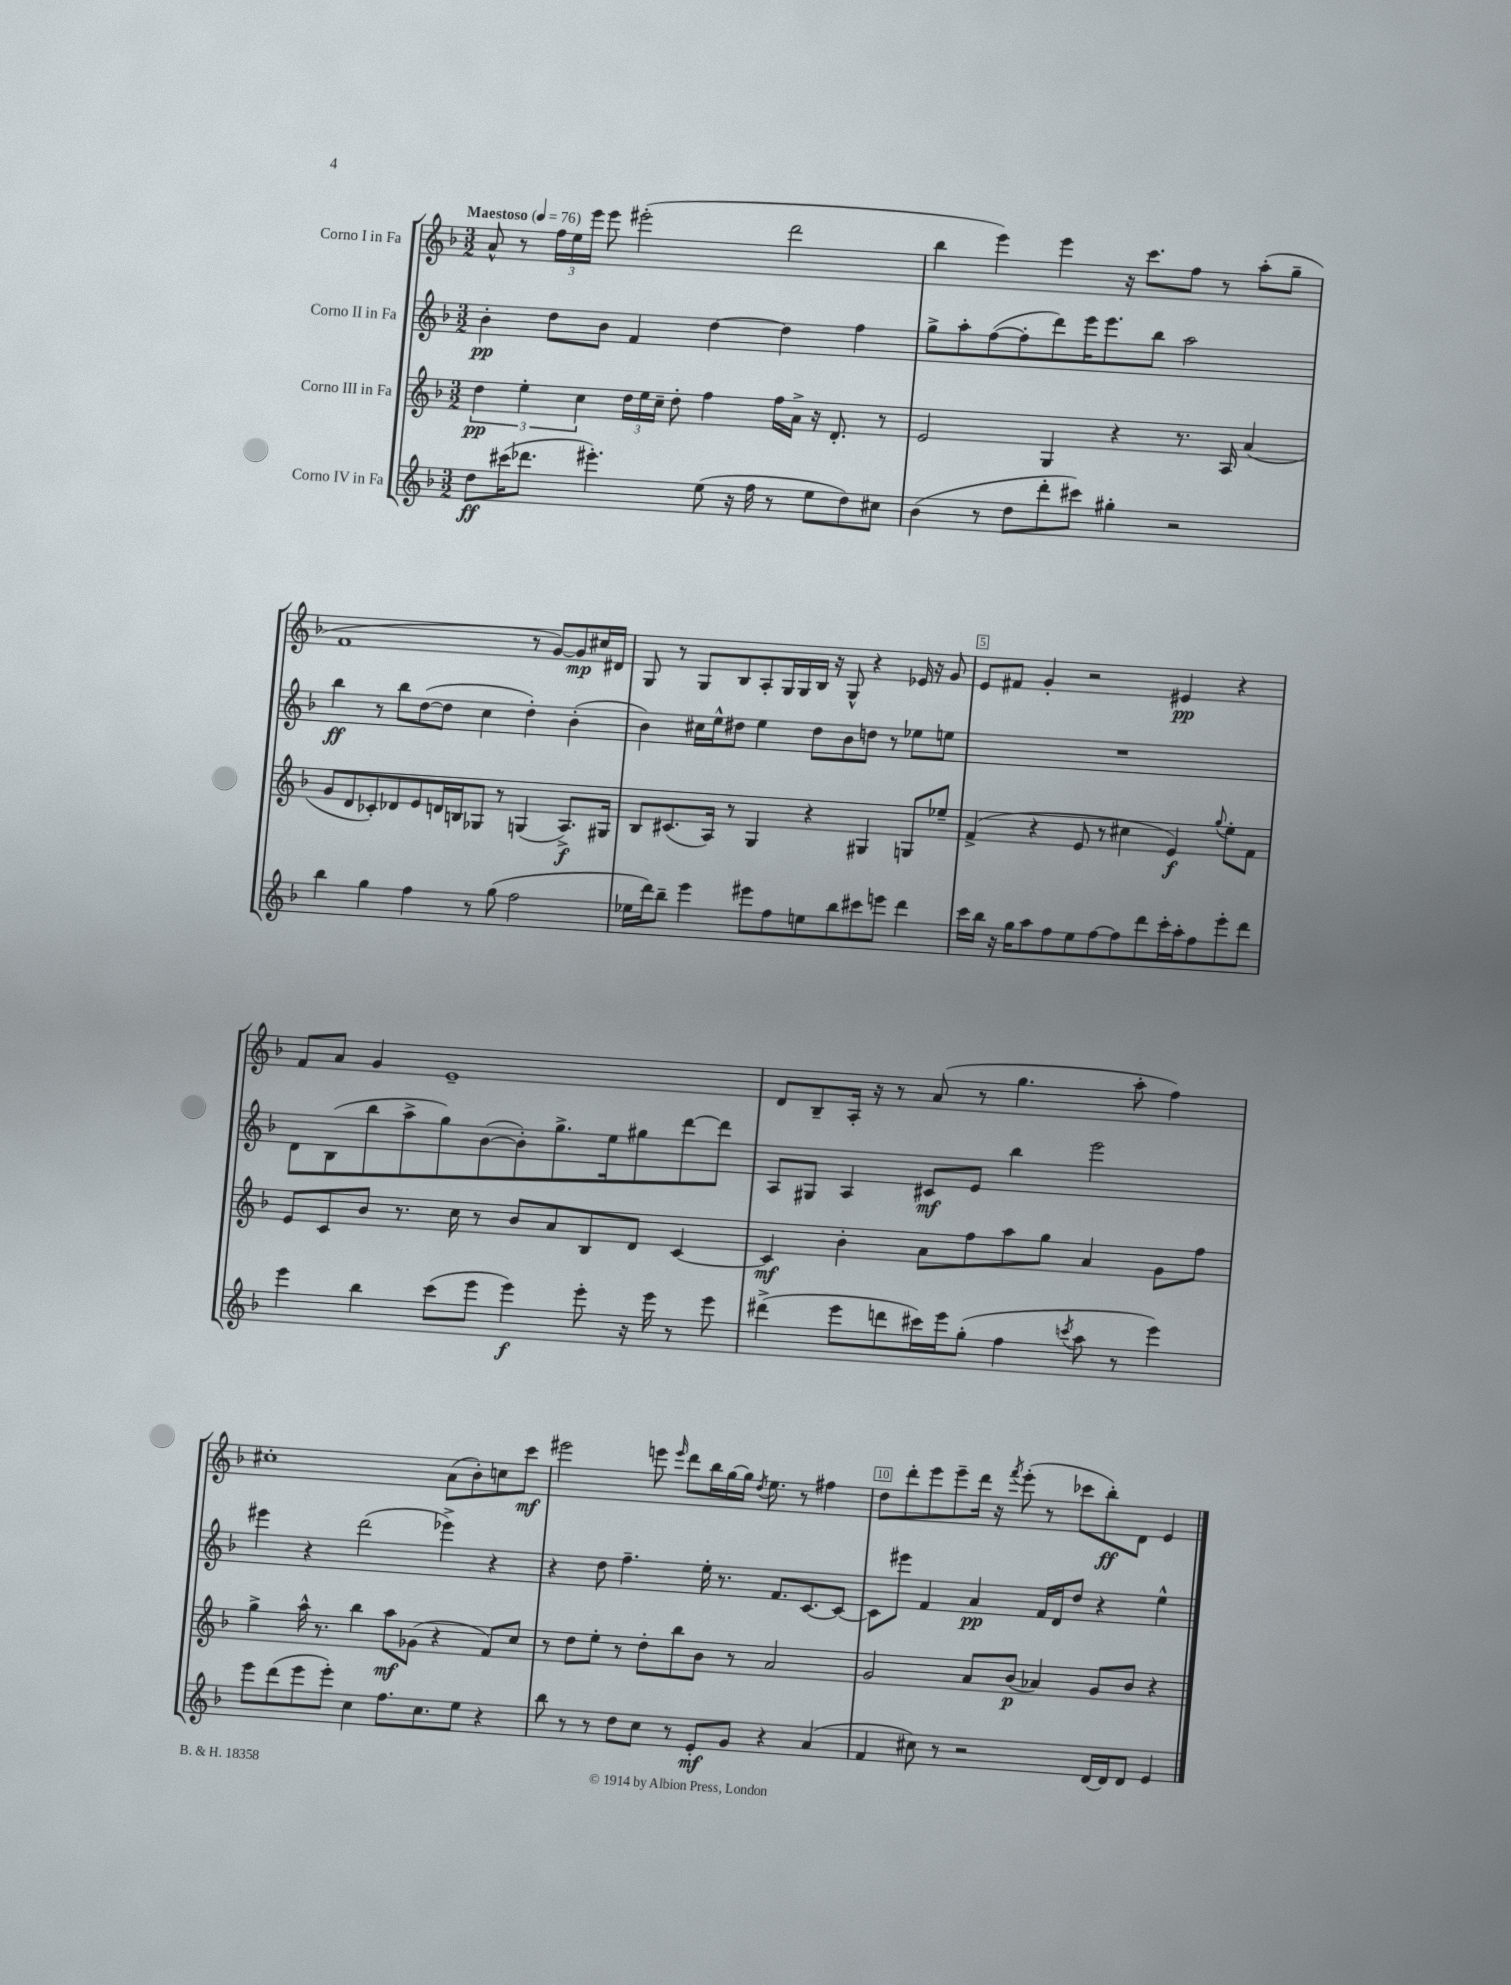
<<
\new StaffGroup <<
\new Staff = "s0" \with { instrumentName = "Corno I in Fa" } {
    \clef treble \key f \major \numericTimeSignature \time 3/2 \tempo "Maestoso" 4 = 76
    \autoBeamOff a'8-^ r8 \tuplet 3/2 { f''16[ e''16 e'''16] } e'''8 eis'''2-.( d'''2 |
    bes''4 e'''4) e'''4 r16 c'''8.[ f''8] r8 a''8[-.( g''8]-- |
    f'1 r8 g'8[~) g'8\mp cis''16 dis'16] |
    g8 r8 g8[ bes8 a8-. g16 g16 bes16] r16 g8-^ r4 ees'16 r16 g'8 |
    e'8[ fis'8] g'4-. r2 eis'4\pp r4 |
    f'8[ a'8] g'4 e'1-- |
    d'8[ bes8-- a16]-. r16 r8 a'8( r8 g''4. a''8-. f''4) |
    cis''1-. a'8[( bes'8-.) c''8 c'''8]\mf |
    eis'''2 e'''8 \grace { e'''16 } d'''8[ bes''16 g''16~ g''16] \acciaccatura { d''8 } e''8. r8 fis''4 |
    d''8[ d'''8-. e'''8 e'''8-- d'''16] r16 \acciaccatura { f'''8 } e'''8-.( r8 ces'''8[ bes''8-.\ff) d'8] e'4 \bar "|." |
}
\new Staff = "s1" \with { instrumentName = "Corno II in Fa" } {
    \clef treble \key f \major \numericTimeSignature \time 3/2
    \autoBeamOff bes'4-.\pp d''8[ bes'8] f'4 d''4~ d''4 f''4 |
    g''8[-> a''8-. f''8~( f''8-. d'''8) e'''16 e'''8. bes''8] a''2 |
    bes''4\ff r8 bes''8[ d''8~( d''8] c''4 d''4-.) bes'4-.( |
    bes'4) cis''16[ e''16-^ dis''8] e''4 dis''8[ bes'8 d''8] r8 ees''8[ e''8] |
    R1. |
    d'8[ bes8( bes''8 a''8-> g''8) bes'8~( bes'8-.) g''8.-> e''16 gis''8 d'''8~ d'''8] |
    a8[ gis8] a4 cis'8[\mf e'8] bes''4 e'''2 |
    eis'''4 r4 d'''2( ees'''4->) r4 |
    r4 d''8 f''4.-- e''16-. r8. f'8.[ c'8.~ c'8]~ |
    c'8[ eis'''8] f'4 a'4\pp f'16[ d'16 d''8] r4 e''4-^ \bar "|." |
}
\new Staff = "s2" \with { instrumentName = "Corno III in Fa" } {
    \clef treble \key f \major \numericTimeSignature \time 3/2
    \autoBeamOff \tuplet 3/2 { d''4\pp e''4-. c''4 } \tuplet 3/2 { d''16[ e''16 c''16]-- } d''8-. f''4 f''16[ a'16]-> r16 d'8.-. r8 |
    e'2 g4 r4 r8. a16 a'4( |
    g'8[ d'8 ces'8-.) des'8 e'8 d'16 b16 ges8] r8 g4( a8.[->\f) gis16] |
    bes8[ cis'8.( a16]) r8 g4 r4 gis4 g8[ ees''8]-- |
    f'4->( r4 e'8 r8 cis''4 e'4\f) \appoggiatura { g''8 } e''8[-. f'8] |
    e'8[ c'8 bes'8] r8. c''16 r8 bes'8[ a'8 bes8 d'8] c'4~ |
    c'4\mf bes'4-. a'8[ f''8 a''8 g''8] a'4 g'8[ f''8] |
    g''4-> a''16-^ r8. bes''4 a''8[\mf ges'8]( r4 f'8[) c''8] |
    r8 d''8[ e''8]-. r8 d''8[-. bes''8 bes'8] r8 a'2 |
    g'2 a'8[ bes'8]\p( aes'4) g'8[ bes'8] r4 \bar "|." |
}
\new Staff = "s3" \with { instrumentName = "Corno IV in Fa" } {
    \clef treble \key f \major \numericTimeSignature \time 3/2
    \autoBeamOff d''8[\ff cis'''16( des'''8.] eis'''4.-.) e''8( r16 f''16 r8 e''8[ d''8) cis''8] |
    bes'4( r8 d''8[ d'''8-. cis'''8]) gis''4-. r2 |
    bes''4 g''4 f''4 r8 g''8( f''2 |
    ees''16[ d'''16) bes''8]-- e'''4 eis'''8[ f''8 e''8 bes''8 cis'''8 e'''8] d'''4 |
    c'''16[ bes''16] r16 g''16[ a''8 f''8 e''8 f''8~ f''8 d'''8 c'''16-. a''16-. f''8 e'''8-. d'''8] |
    e'''4 bes''4 c'''8[( e'''8] e'''4\f) e'''8-. r16 e'''16 r8 e'''8 |
    dis'''4->( e'''8[ d'''8 cis'''16) e'''16 g''8]-.( f''4 \acciaccatura { c'''8 } a''8 r8 e'''4) |
    e'''8[ d'''8( e'''8 e'''8]-.) c''4 f''8.[ c''8. e''8] r4 |
    bes''8 r8 r8 d''8[ c''8] r8 e'8[-.\mf g'8] r4 a'4( |
    f'4 cis''8) r8 r2 d'16[~ d'16 d'8] e'4 \bar "|." |
}
>>
>>
\layout { \context { \Score \override BarNumber.break-visibility = ##(#f #t #t) barNumberVisibility = #(every-nth-bar-number-visible 5) \override BarNumber.stencil = #(make-stencil-boxer 0.1 0.3 ly:text-interface::print) } }
